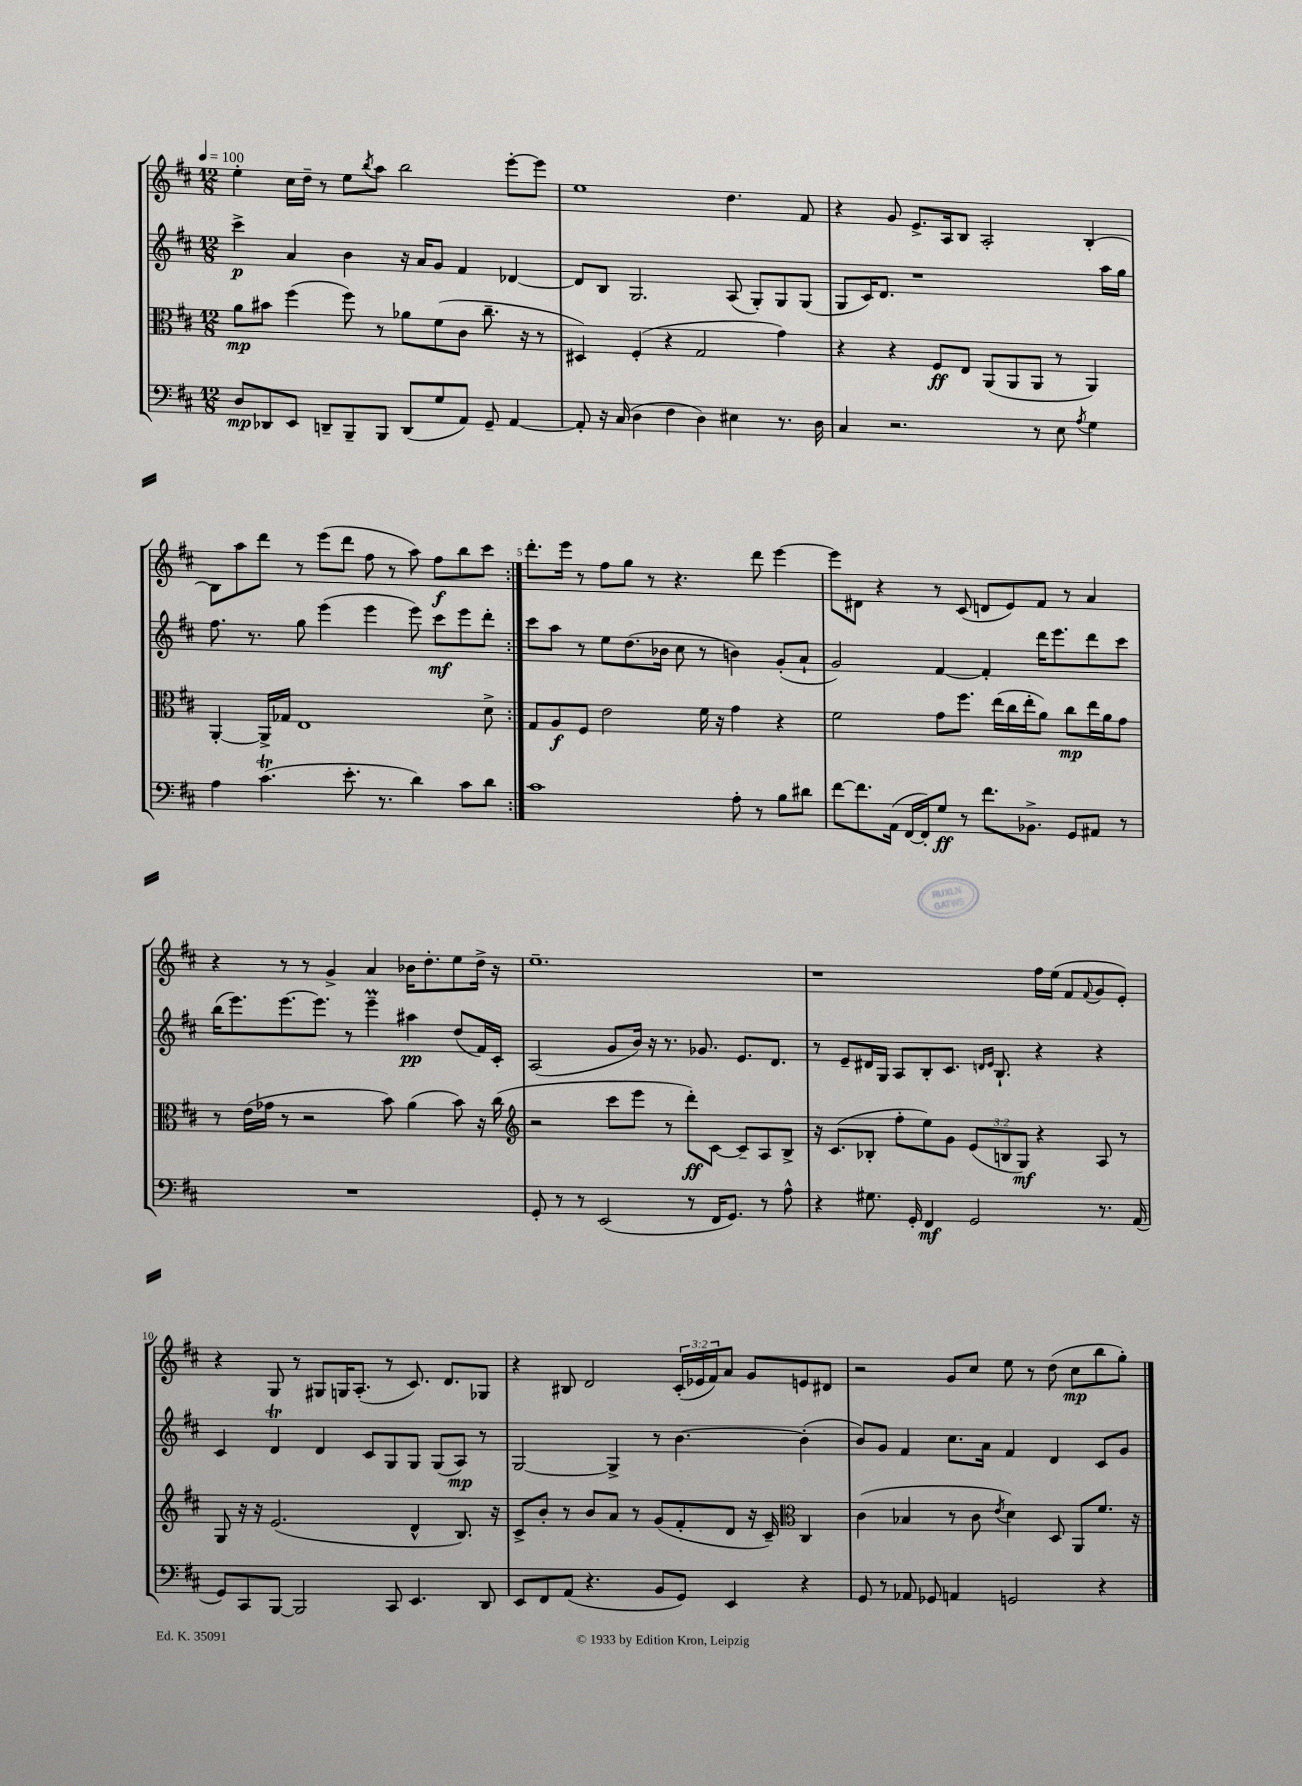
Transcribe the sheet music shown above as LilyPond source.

<<
\new StaffGroup <<
\new Staff = "s0" {
    \clef treble \key d \major \numericTimeSignature \time 12/8 \override Staff.TupletNumber.text = #tuplet-number::calc-fraction-text \tempo 4 = 100
    \repeat volta 2 { e''4-. cis''16 d''16-- r8 e''8 \acciaccatura { b''8 } a''8 b''2 e'''8~-. e'''8 |
    e''1 d''4. fis'8 |
    r4 g'8 e'8.-> a16 b8 a2-. b4~-. |
    b8 a''8 d'''8 r8 e'''8( d'''8 fis''8 r8 a''8) fis''8\f b''8 cis'''8 | }
    d'''8.-. e'''16 r8 fis''8 g''8 r8 r4. d'''8 e'''4~ |
    e'''8 dis'8 r4 r8 cis'8( d'8 e'8) fis'8 r8 a'4 |
    r4 r8 r8 g'4-> a'4 bes'16 d''8.-. e''8 d''16-> r16 |
    e''1.-- |
    r1 fis''16 e''16( fis'8 \appoggiatura { fis'8 } g'8 e'8-.) |
    r4 g8 r8 gis8 g16 a8.-.( r8 cis'8.) d'8. ges8 |
    r4 bis8 d'2 \tuplet 3/2 { cis'16-.( ees'16 fis'16) } a'8 g'8 e'8 dis'8 |
    r2 g'8 cis''8 e''8 r8 d''8( cis''8\mp b''8 g''8-.) \bar "|." |
}
\new Staff = "s1" {
    \clef treble \key d \major \numericTimeSignature \time 12/8
    \repeat volta 2 { cis'''4->\p a'4 b'4 r16 a'16 g'8 fis'4 des'4~ |
    des'8 b8 g2. a8( g8-.) g8 g8( |
    g8 cis'16) d'8. r1 a''16 g''16 |
    fis''8. r8. g''8 e'''4( e'''4 e'''8) cis'''8\mf e'''8 d'''8-. | }
    cis'''8 a''8 r8 e''8 d''8.( bes'16 cis''8 r8 b'4) g'8-.( a'8-! |
    g'2) fis'4~ fis'4-. d'''16 e'''8. d'''8 cis'''8 |
    b''16( e'''8.) e'''8.~ e'''8. r8 e'''4--\prall ais''4\pp d''8( fis'16) cis'16-. |
    a2( g'8 b'16) r16 r8. ges'8. e'8. d'8. |
    r8 e'8-- dis'16 g16 a8 b8-. cis'8. \grace { d'16 e'16 } b8.-! r4 r4 |
    cis'4 d'4\trill d'4 cis'8 g8 g8 g8( a8\mp) r8 |
    g2~ g4-> r8 b'4.~ b'4-.( |
    b'8) g'8 fis'4 cis''8. a'16 fis'4 d'4 cis'8 g'8 \bar "|." |
}
\new Staff = "s2" {
    \clef alto \key d \major \numericTimeSignature \time 12/8 \override Staff.TupletNumber.text = #tuplet-number::calc-fraction-text
    \repeat volta 2 { a'8\mp bis'8 fis''4( fis''8) r8 aes'8 fis'8( cis'8 cis''8.-- r16 r8 |
    dis4) fis4-.( r4 g2 g'4) |
    r4 r4 fis8\ff e8 a,8( a,8 a,8 r8 a,4) |
    a,4~-. a,16-> ges16 e1 d'8-> | }
    g8 a8\f fis8 e'2 fis'16 r16 g'4 r4 |
    fis'2 g'8 fis''8. e''16( cis''16 e''16-. a'8) cis''8\mp e''16 a'16 g'8 |
    r8 e'16( ges'16 r8 r2 b'8) a'4( b'8) r16 cis''16( |
    \clef treble r2 cis'''8 e'''8 r8 d'''8-.\ff) cis'8~ cis'8-- a8 b8-> |
    r16 cis'8.( bes8-. fis''8-. e''8) g'8 \tuplet 3/2 { e'8( b8 g8\mf) } r4 a8 r8 |
    g8 r16 r16 e'2.( d'4-^ b8.) r16 |
    cis'8-> b'8-. r8 b'8 a'8 r8 g'8( fis'8-. d'8 r16 cis'16--) \clef alto cis4 |
    cis'4( bes4 r8 cis'8 \acciaccatura { e'8 } d'4) d8 a,8 fis'8. r16 \bar "|." |
}
\new Staff = "s3" {
    \clef bass \key d \major \numericTimeSignature \time 12/8
    \repeat volta 2 { d8\mp des,8 e,8 d,8-- b,,8-- b,,8 d,8( g8 a,8) g,8-- a,4~ |
    a,8-. r16 cis16( d4 fis4 d4) eis4 r8. d16 |
    cis4 r2. r8 e8 \acciaccatura { a8 } g4 |
    a4 cis'4.\trill( e'8.-. r8. d'4) cis'8 d'8 | }
    cis'1 a8-. r8 b8 dis'8 |
    fis'8~ fis'8. a,16( fis,16~ fis,16-.) g8\ff r8 fis'8. bes,8.-> g,8 ais,8 r8 |
    R1. |
    g,8-. r8 r8 e,2( r8 fis,16 g,8.) r8 a8-^ |
    r4 gis8. g,16-. fis,4\mf g,2 r8. a,16( |
    g,8) cis,8 b,,8~ b,,2 cis,8 e,4. d,8 |
    e,8 fis,8 a,8( r4. b,8 g,8) e,4 r4 |
    g,8 r8 aes,8 ges,8 a,4 g,2 r4 \bar "|." |
}
>>
>>
\layout { \context { \Score \override BarNumber.break-visibility = ##(#f #t #t) barNumberVisibility = #(every-nth-bar-number-visible 5) } }
